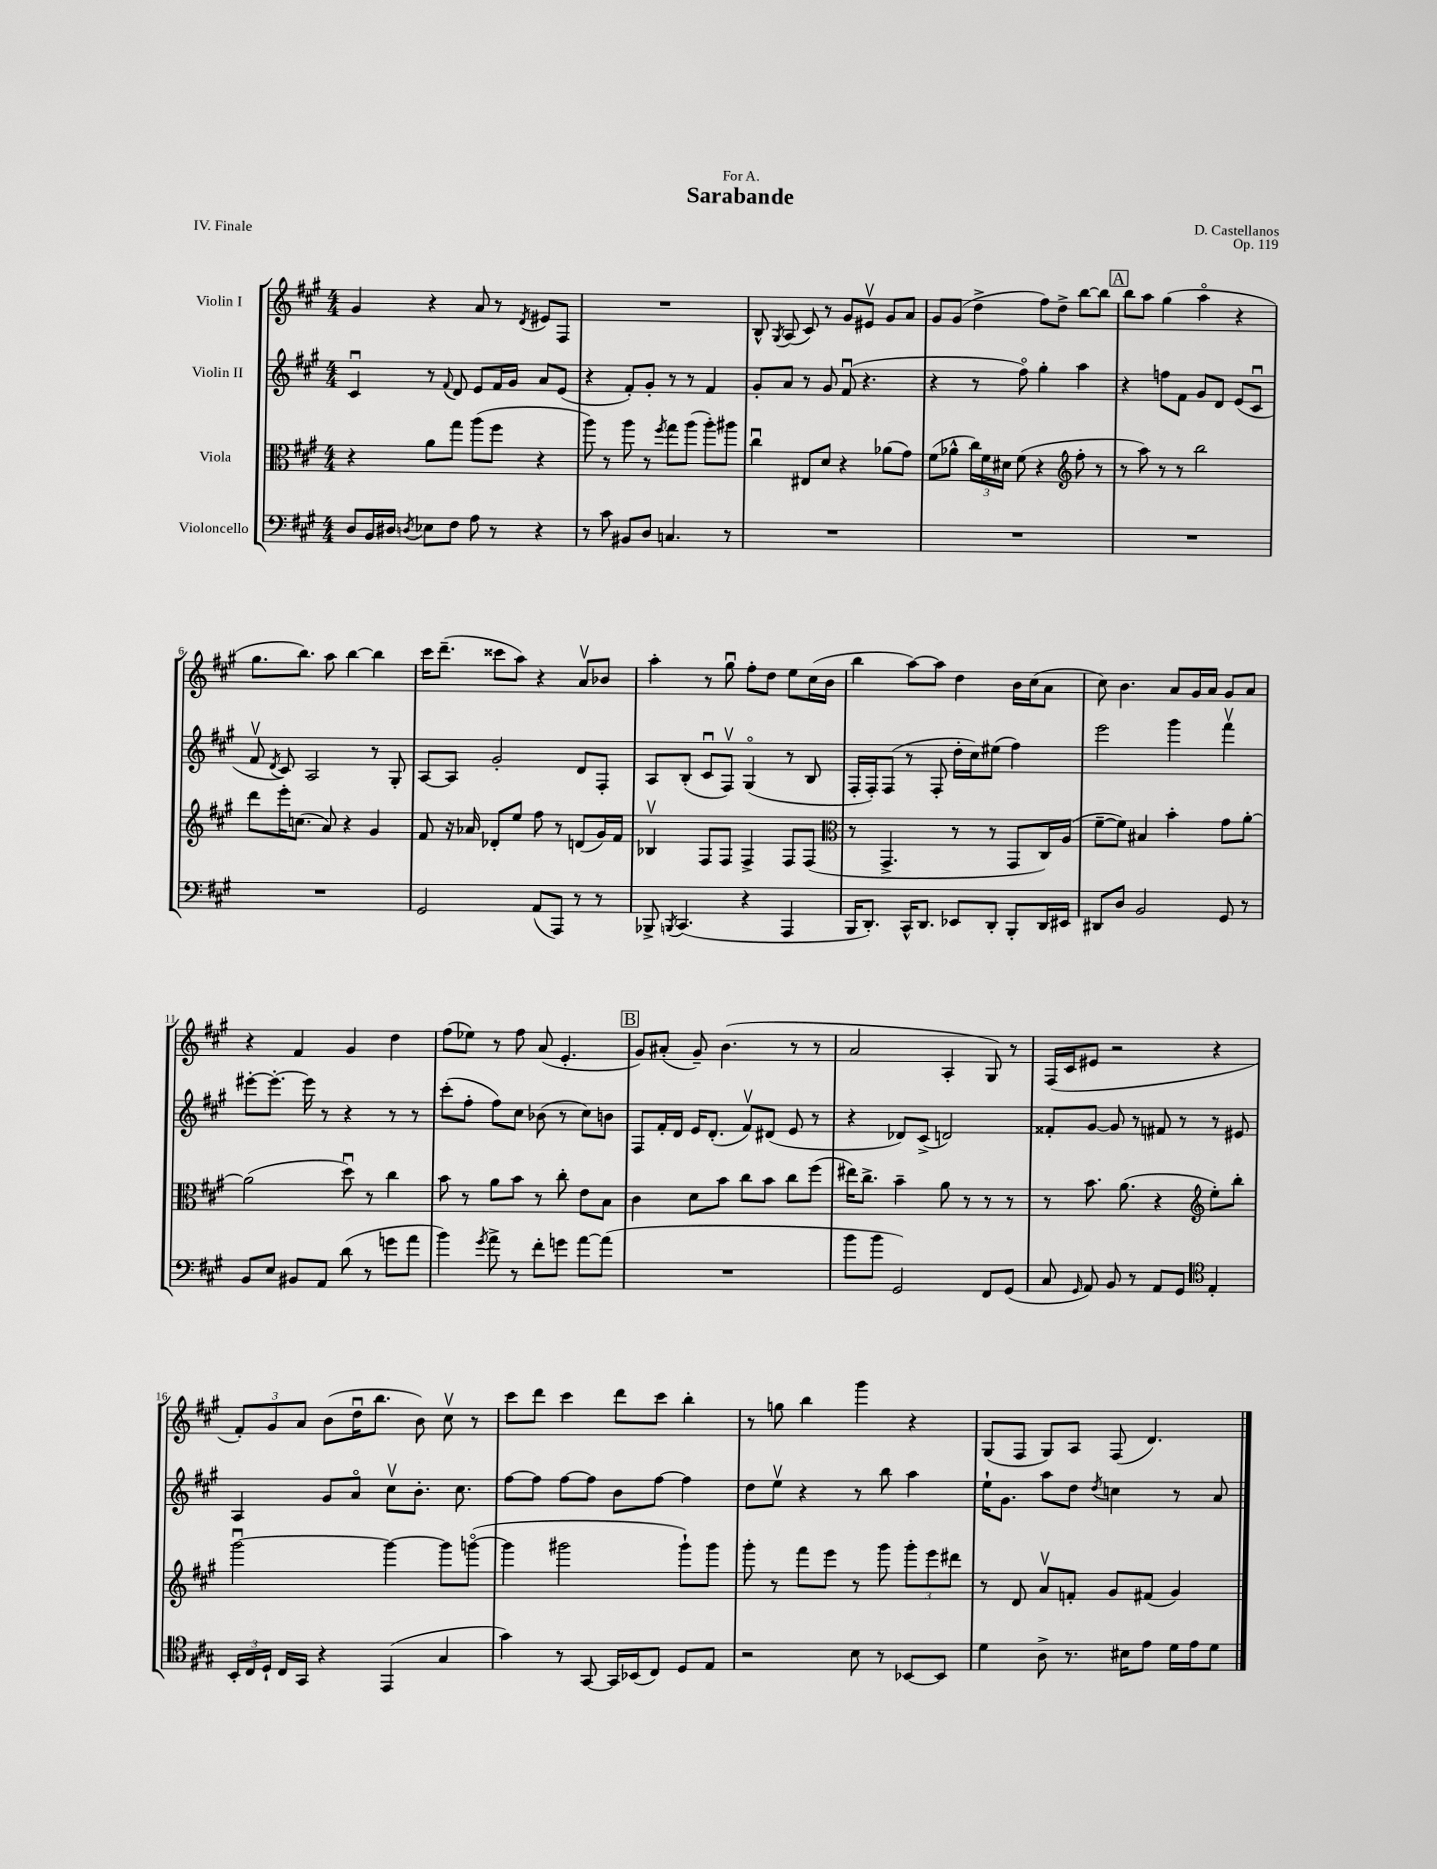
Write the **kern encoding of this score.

**kern	**kern	**kern	**kern
*staff4	*staff3	*staff2	*staff1
*clefF4	*clefC3	*clefG2	*clefG2
*k[f#c#g#]	*k[f#c#g#]	*k[f#c#g#]	*k[f#c#g#]
*M4/4	*M4/4	*M4/4	*M4/4
8D	4r	4c#u	4g#
16BB	.	.	.
16D#	.	.	.
8qD	.	.	.
8E-	8a	8r	4r
.	.	8qqf#	.
8F#	8gg#	8d	.
8A	(8aa	8e	8a
8r	8ff#	16f#	8r
.	.	16g#	.
.	.	.	8qd
4r	4r	8a	8e#
.	.	(8e	8F#
=	=	=	=
8r	8aa)	4r	1r
8c#	8r	.	.
8BB#	8aa	8f#')	.
8D	8r	8g#'	.
.	8qff#	.	.
4.C	8gg#	8r	.
.	(8aa	8r	.
.	8aa')	4f#	.
8r	8aa#	.	.
=	=	=	=
1r	4cc#u	8g#'	8B^^
.	.	.	8qG#
.	.	8a	(8A
.	8E#	8r	8c#)
.	8d	8g#	8r
.	4r	(8f#u	8g#
.	.	4.r	8e#v
.	(8a-	.	8g#
.	8g#)	.	8a
=	=	=	=
1r	(8f#	4r	8g#
.	8a-^^	.	(8g#
.	24cc#)	8r	4dd^
.	24f#	.	.
.	24d#	.	.
.	(8f#	8ff#o)	.
.	4r	4gg#'	8ff#)
.	.	.	8dd^
*	*clefG2	*	*
.	8ff#'	4aa	[8bb
.	8r	.	8bb]
=	=	=	=
1r	8r	4r	8bb
.	8aa)	.	8aa
.	8r	8ff	(4gg#
.	8r	8f#	.
.	2bb	8g#	4aao
.	.	8d	.
.	.	(8e	4r
.	.	8c#u	.
=	=	=	=
1r	8ddd	8f#v	8.gg#
.	.	8qd	.
.	16eee'	8c#)	.
.	(8.cc	.	8.bb)
.	.	2A	.
.	8a)	.	8aa
.	4r	.	[4bb
.	4g#	8r	4bb]
.	.	8G#'	.
=	=	=	=
2GG#	8f#	[8A	16ccc#
.	.	.	(8.ddd~
.	16r	8A]	.
.	16a-	.	.
.	8d-'	2g#'	8ccc##
.	8ee	.	8aa)
(8AA	8ff#	.	4r
8AAA)	8r	.	.
8r	(8d	8d	8av
8r	16g#)	8F#'	8b-
.	16f#	.	.
=	=	=	=
8BBB-^	4B-v	8A	4aa'
8qBBB	.	.	.
(4.CC#	.	(8B'	.
.	8F#	8c#u	8r
.	8F#	8F#v)	8gg#u
4r	4F#^	(4G#o	8ff#'
.	.	.	8dd
4AAA	8F#	8r	8ee
.	(8F#	8B	(16cc#
.	.	.	16b
=	=	=	=
*	*clefC3	*	*
16BBB	8r	16F#'	4bb
8.DD')	.	16F#')	.
.	4.GG#^	(8F#	.
16CC#^^	.	8r	[8aa)
8.DD	.	.	.
.	.	8F#'	8aa]
8EE-	8r	16dd'	4dd
.	.	16cc#)	.
8DD'	8r	(8ee#	.
8BBB'	8GG#	4ff#)	16b
.	.	.	(16cc#
16DD	16C#)	.	8a
16EE#	(16A	.	.
=	=	=	=
8DD#	[8f#~	2eee	8cc#)
8D	8f#])	.	4.b
2BB	4B#	.	.
.	4b'	4ggg#	8a
.	.	.	16g#
.	.	.	16a
8GG#	8g#	4fff#v	8g#
8r	[8a'	.	8a
=	=	=	=
8BB	(2a]	[8eee#'	4r
8E	.	8.eee#'_	.
8BB#	.	.	4f#
.	.	16eee#]	.
8AA	.	8r	.
(8d	8ddu)	4r	4g#
8r	8r	.	.
8g	4cc#	8r	4dd
8a	.	8r	.
=	=	=	=
4b)	8b	(8ccc#'	(8ff#
.	8r	8ff#'	8ee-)
8qg#	.	.	.
8a^	8a	8ff#)	8r
8r	8b	8cc#	8ff#
8f#'	8r	(8b-	(8a
8g	8cc#'	8r	4.e'
[8a	8e	8cc#)	.
(8a]	8B	8b	.
=	=	=	=
1r	4c#	8F#	8g#)
.	.	16f#'	(8a#'
.	.	16d	.
.	8d	16e	8g#~)
.	.	(8.d'	.
.	8b	.	(4.b
.	8cc#	8f#v)	.
.	8b	(8d#	.
.	8cc#	8e	8r
.	(8ff#	8r	8r
=	=	=	=
8b	16ee#)	4r	2a
.	8.cc#^	.	.
8b	.	.	.
2GG#)	4b~	8d-)	.
.	.	(8c#^	.
.	8a	2d)	4A'
.	8r	.	.
8FF#	8r	.	8G#)
(8GG#	8r	.	8r
=	=	=	=
8C#	8r	8f##'	(16F#
.	.	.	16c#
16qqGG#	.	.	.
8AA)	8.b	[8g#	8e#
8BB	.	8g#]	2r
.	(8.a	.	.
8r	.	8r	.
8AA	4r	8f#	.
8GG#	.	8r	.
*clefC4	*clefG2	*	*
4E'	8ee')	8r	4r
.	8bb'	8e#	.
=	=	=	=
24BB'	[2ggg#u	4A	12f#')
24C#	.	.	.
24D`	.	.	12g#
16C#	.	.	.
.	.	.	12a
16GG#	.	.	.
4r	.	8g#	(8b
.	.	8ao	16ddu
.	.	.	8.bb
(4EE	4ggg#_	8cc#v	.
.	.	8.b'	8b)
4G#	8ggg#]	.	8cc#v
.	.	8.cc#	.
.	([8gggo	.	8r
=	=	=	=
4g#)	4ggg]	[8ff#	8ccc#
.	.	8ff#]	8ddd
8r	2ggg#	[8ff#	4ccc#
[8GG#	.	8ff#]	.
16GG#]	.	8b	8ddd
(16BB-	.	.	.
8C#)	.	[8ff#	8ccc#
8D	8ggg#`)	4ff#]	4bb'
8E	8ggg#	.	.
=	=	=	=
2r	8ggg#'	8dd	8r
.	8r	8eev	8gg
.	8fff#	4r	4bb
.	8eee	.	.
8B	8r	8r	4ggg#
8r	8ggg#	8bb	.
[8BB-	12ggg#'	4aa	4r
.	12eee	.	.
8BB-]	.	.	.
.	12ddd#	.	.
=	=	=	=
4d	8r	16ee`	(8G#
.	.	8.g#	.
.	8d	.	8F#
8A^	8av	8aa	8G#)
8.r	8f'	8dd	8A
.	.	8qdd	.
.	8g#	4cc	(8F#
16B#	.	.	.
8e	(8f#	.	4.d)
16d	4g#)	8r	.
16e	.	.	.
8d	.	8a	.
==	==	==	==
*-	*-	*-	*-
